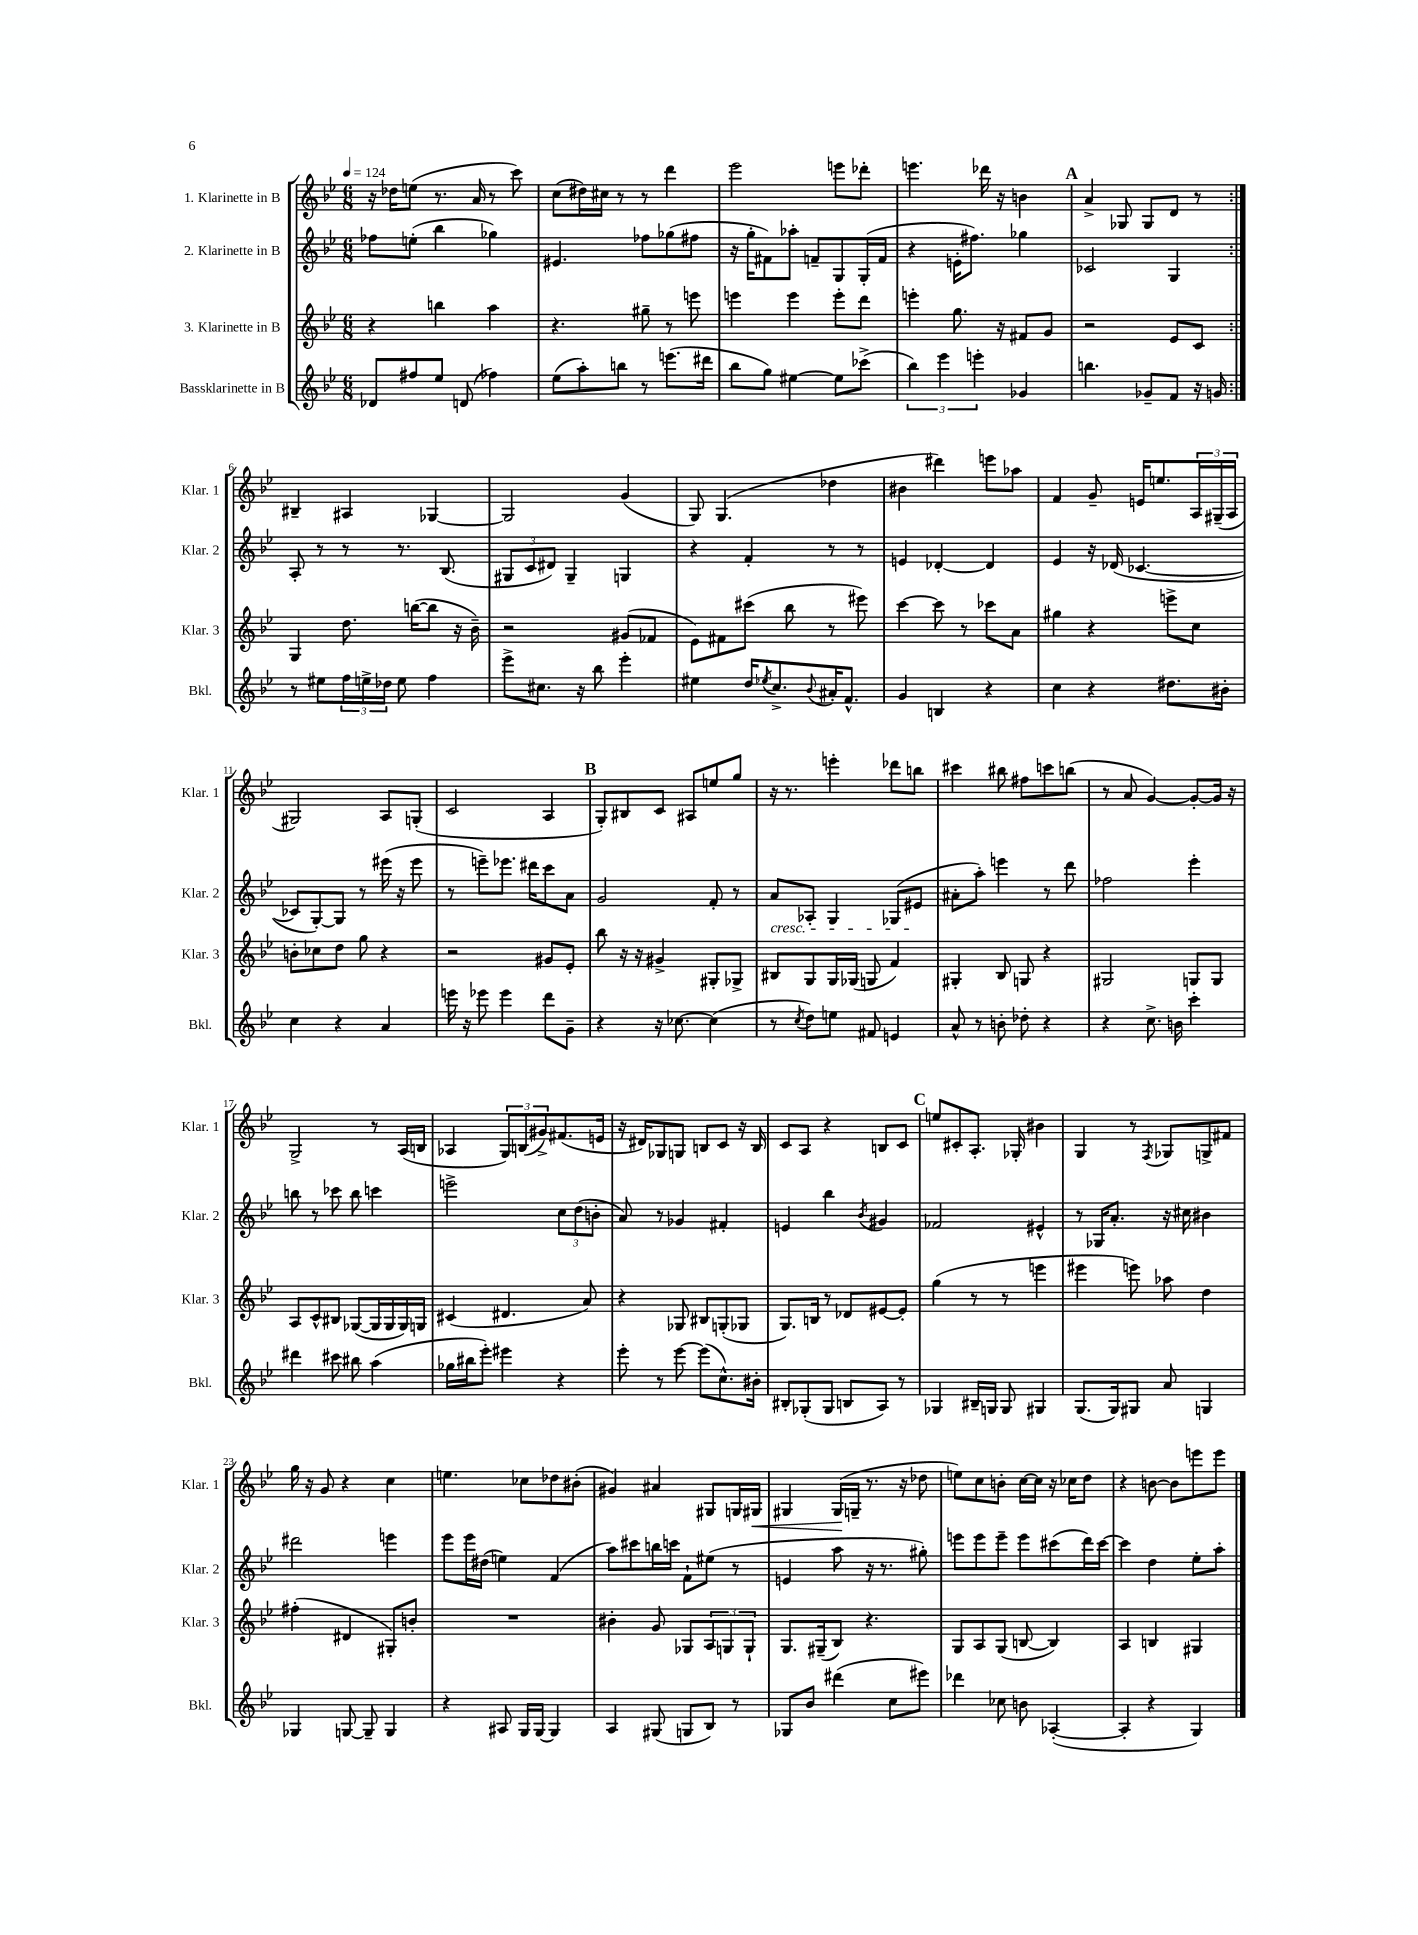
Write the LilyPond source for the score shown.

<<
\new StaffGroup <<
\new Staff = "s0" \with { instrumentName = "1. Klarinette in B" shortInstrumentName = "Klar. 1" } {
    \clef treble \key bes \major \numericTimeSignature \time 6/8 \tempo 4 = 124
    \repeat volta 2 { r16 des''16 e''8( r8. a'16 r8 c'''8) |
    c''8( dis''16) cis''16 r8 r8 d'''4 |
    ees'''2 e'''8 des'''8-. |
    e'''4. des'''16 r16 b'4 |
    \mark \markup { \bold "A" } a'4-> ges8 ges8 d'8 r8 | }
    bis4-- ais4 ges4~ |
    ges2 g'4( |
    g8) g4.( des''4 |
    bis'4 dis'''4) e'''8 aes''8 |
    f'4 g'8-- e'16 e''8. \tuplet 3/2 { a16 gis16--( a16 } |
    gis2) a8 g8-.( |
    c'2 a4 |
    \mark \markup { \bold "B" } g8-.) bis8 c'8 ais8 e''8 g''8 |
    r16 r8. e'''4-. des'''8 b''8 |
    cis'''4 bis''8 fis''8 c'''8 b''8( |
    r8 a'8 g'4~) g'8~-. g'16 r16 |
    g2-> r8 a16( b16 |
    aes4 \tuplet 3/2 { g8) b8( gis'8->) } fis'8.( e'16 |
    r16 dis'16) ges8 g8 b8 c'8 r16 b16 |
    c'8 a8 r4 b8 c'8 |
    \mark \markup { \bold "C" } e''8 cis'8-. a8.-. ges16-. bis'4 |
    g4 r8 \acciaccatura { f8 } ges8 g8-> fis'8 |
    g''16 r16 g'8 r4 c''4 |
    e''4. ces''8 des''8 bis'8-.( |
    gis'4) ais'4 gis8 g16 gis16\< |
    gis4 gis16\!( g16-- r8. r16 des''8 |
    e''8) c''8 b'8-. c''16~ c''16 r16 ces''16 d''8 |
    r4 b'8~ b'8 e'''8 e'''8 \bar "|." |
}
\new Staff = "s1" \with { instrumentName = "2. Klarinette in B" shortInstrumentName = "Klar. 2" } {
    \clef treble \key bes \major \numericTimeSignature \time 6/8
    \repeat volta 2 { fes''8 e''8-.( bes''4 ges''4) |
    eis'4. fes''8 ges''8( fis''8 |
    r16 g''16-. fis'8) aes''8-. f'8-- g8 g16-.( f'16 |
    r4 e'16-. fis''8.) ges''4 |
    \mark \markup { \bold "A" } ces'2 g4 | }
    a8-. r8 r8 r8. bes8.( |
    \tuplet 3/2 { gis8 c'8 dis'8) } gis4-- g4 |
    r4 f'4-. r8 r8 |
    e'4 des'4~-. des'4 |
    ees'4 r16 des'16( ces'4.~ |
    ces'8 g8~-.) g8 r8 eis'''16( r16 eis'''8 |
    r8 e'''8--) ees'''8. dis'''16 c'''8 a'8 |
    \mark \markup { \bold "B" } g'2 f'8-. r8 |
    a'8\cresc aes8-. g4 ges8( eis'8\! |
    ais'8-. a''8-.) e'''4 r8 d'''8 |
    fes''2 ees'''4-. |
    b''8 r8 ces'''8 b''8 c'''4 |
    e'''2-> \tuplet 3/2 { c''8 d''8( b'8-. } |
    a'8) r8 ges'4 fis'4-. |
    e'4 bes''4 \acciaccatura { bes'8 } gis'4 |
    \mark \markup { \bold "C" } fes'2 eis'4-^ |
    r8 ges16 a'8.-. r16 cis''16 bis'4 |
    dis'''2 e'''4 |
    ees'''8 ees'''16 dis''16( e''4) f'4( |
    a''8) cis'''8 b''16 c'''16 f'8-! eis''8( r8 |
    e'4 a''8 r16 r8. gis''8-.) |
    e'''8 e'''8 e'''8-- e'''8 cis'''8( d'''16) cis'''16~ |
    cis'''4 d''4 ees''8-. a''8-. \bar "|." |
}
\new Staff = "s2" \with { instrumentName = "3. Klarinette in B" shortInstrumentName = "Klar. 3" } {
    \clef treble \key bes \major \numericTimeSignature \time 6/8
    \repeat volta 2 { r4 b''4 a''4 |
    r4. gis''8-- r8 e'''8 |
    e'''4 e'''4 e'''8-. d'''8 |
    e'''4-. g''8. r16 fis'8 g'8 |
    \mark \markup { \bold "A" } r2 ees'8 c'8 | }
    g4 d''8. b''16~( b''8 r16 bes'16--) |
    r2 gis'8( fes'8 |
    ees'8) fis'8 cis'''8( bes''8 r8 eis'''8) |
    c'''4~ c'''8 r8 ces'''8 a'8 |
    gis''4 r4 e'''8-> c''8 |
    b'8-. ces''8 d''8 g''8 r4 |
    r2 gis'8 ees'8-. |
    \mark \markup { \bold "B" } bes''8 r16 r16 gis'4-> gis8-. ges8-> |
    bis8 g8 g16 ges16( g8 f'4) |
    gis4-. bes8 g8 r4 |
    gis2 g8 g8 |
    a8 c'8-^ bis8 ges8~( ges16 ges16 ges16) g16 |
    cis'4( dis'4. a'8) |
    r4 ges8 bis8 g8-.( ges8 |
    g8.) b16 r8 des'8 eis'8~ eis'8-. |
    \mark \markup { \bold "C" } g''4( r8 r8 e'''4 |
    eis'''4 e'''8) aes''8 d''4 |
    fis''4-.( dis'4 gis8-.) b'8-. |
    R2. |
    bis'4-. g'8 ges8 \tuplet 3/2 { a8 g8 g8-! } |
    g8. gis16--( bes8) r4. |
    g8 a8 g8( b8~ b4) |
    a4 b4 gis4 \bar "|." |
}
\new Staff = "s3" \with { instrumentName = "Bassklarinette in B" shortInstrumentName = "Bkl." } {
    \clef treble \key bes \major \numericTimeSignature \time 6/8
    \repeat volta 2 { des'8 fis''8 ees''8 d'8( fes''4) |
    ees''8( a''8-.) b''8 r8 e'''8.( dis'''16 |
    bes''8 g''8) eis''4~ eis''8 ces'''8->( |
    \tuplet 3/2 { bes''4) ees'''4 e'''4-. } ges'4 |
    \mark \markup { \bold "A" } b''4. ges'8-- f'8 r16 g'16 | }
    r8 eis''8 \tuplet 3/2 { f''16 e''16-> des''16 } e''8 f''4 |
    ees'''8-> cis''8. r16 bes''8 ees'''4-. |
    eis''4 d''16 \acciaccatura { ees''8 } c''8.-> \appoggiatura { bes'8 } ais'16-. f'8.-^ |
    g'4 b4 r4 |
    c''4 r4 dis''8. bis'16-. |
    c''4 r4 a'4 |
    e'''16 r16 ees'''8 ees'''4 d'''8 g'8-- |
    \mark \markup { \bold "B" } r4 r16 ces''8.~ ces''4( |
    r8 \acciaccatura { c''8 } d''8) e''8 fis'8 e'4 |
    a'8-^ r8 b'8-. des''8-. r4 |
    r4 c''8.-> b'16 c'''4-. |
    dis'''4 cis'''8 bis''8 a''4( |
    ges''16 bis''16 ees'''8-.) eis'''4 r4 |
    ees'''8-. r8 ees'''8~ ees'''8( c''8.-^) bis'16-. |
    bis8-. ges8-.( ges8 b8 a8) r8 |
    \mark \markup { \bold "C" } ges4 bis16-- g16 g8 gis4 |
    g8.( g16) gis8 a'8 g4 |
    ges4 g8~ g8-- g4 |
    r4 ais8 g16 g16~ g4 |
    a4 gis8( g8 bes8) r8 |
    ges8 bes'8 dis'''4( c''8 eis'''8) |
    des'''4 ces''8 b'8 aes4~-.( |
    aes4-. r4 g4) \bar "|." |
}
>>
>>
